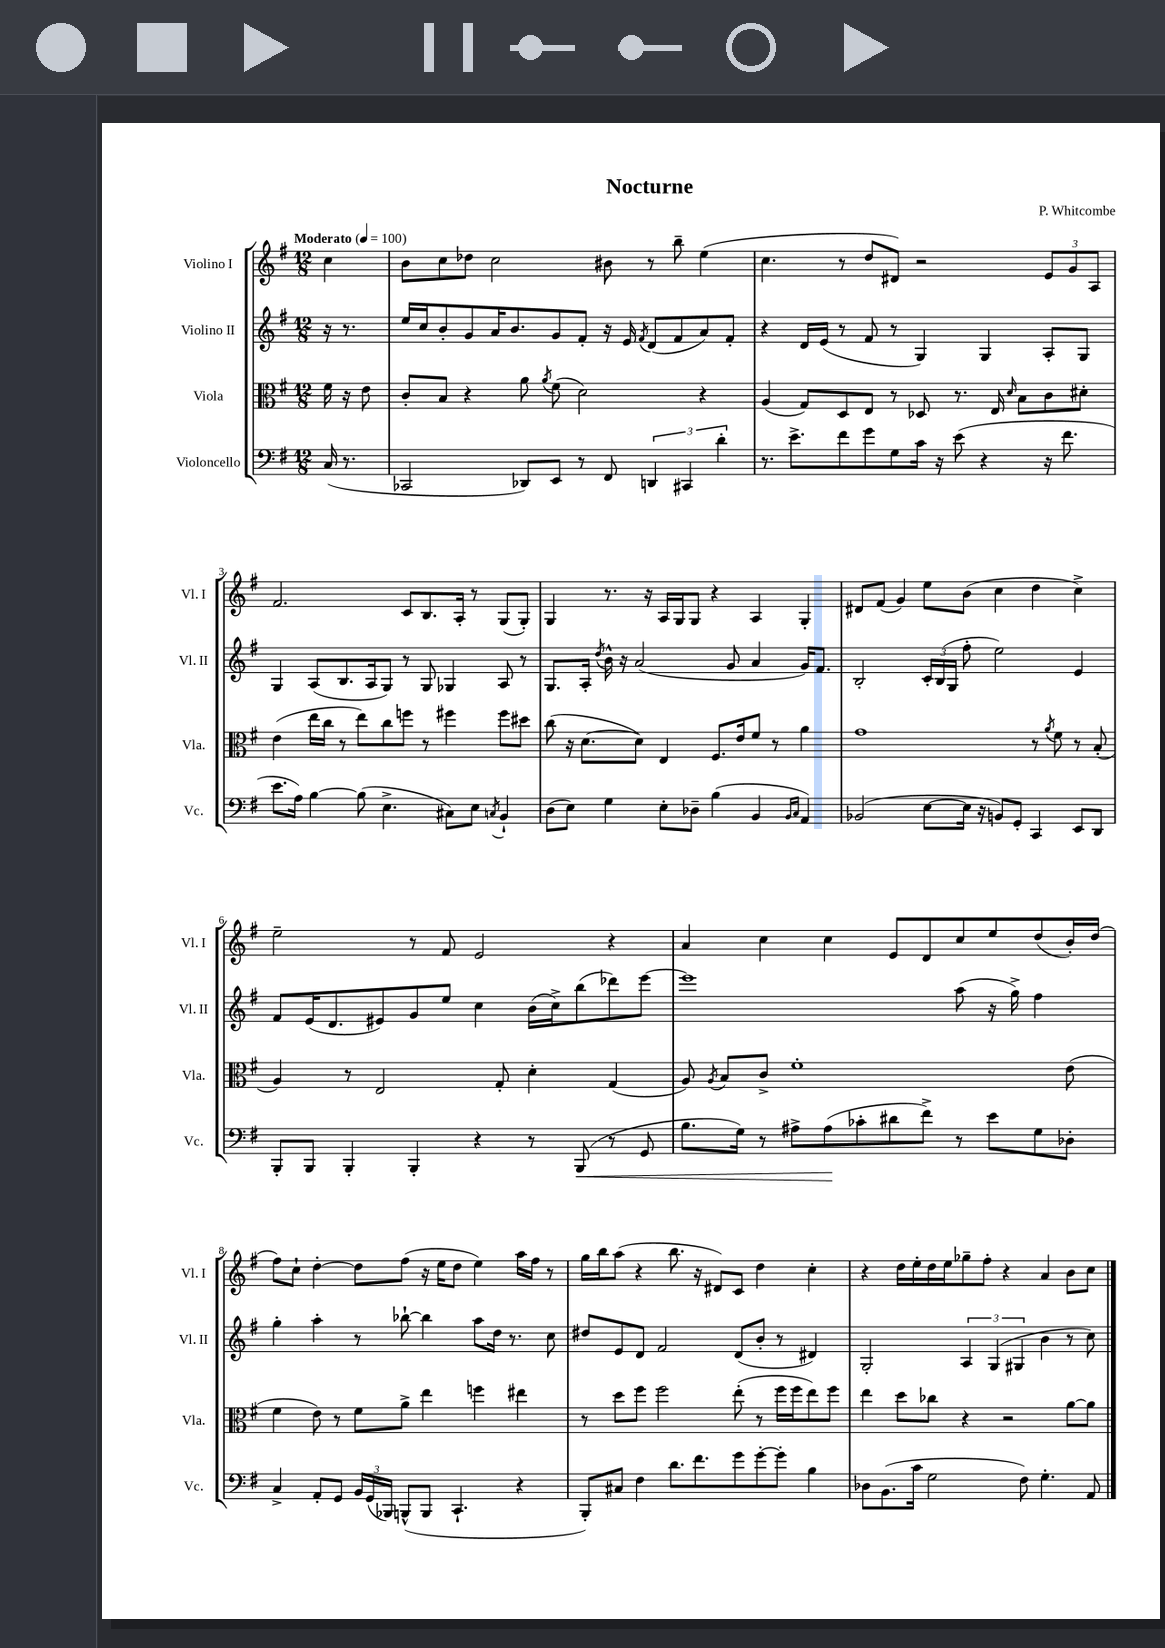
\header { title = "Nocturne" composer = "P. Whitcombe" }
<<
\new StaffGroup <<
\new Staff = "s0" \with { instrumentName = "Violino I" shortInstrumentName = "Vl. I" } {
    \clef treble \key g \major \numericTimeSignature \time 12/8 \partial 4 \tempo "Moderato" 4 = 100
    \autoBeamOff c''4 |
    b'8[ c''8 des''8] c''2 bis'8 r8 b''8-- e''4( |
    c''4. r8 d''8[ dis'8]) r2 \tuplet 3/2 { e'8[ g'8 a8] } |
    fis'2. c'8[ b8. a16]-. r8 g8[( g8]-.) |
    g4 r8. r16 a16[ g16 g8] r4 a4 g4-. |
    dis'8[ fis'8]( g'4) e''8[ b'8]( c''4 d''4 c''4->) |
    e''2-- r8 fis'8 e'2 r4 |
    a'4 c''4 c''4 e'8[ d'8 c''8 e''8 d''8( b'16-.) d''16]( |
    fis''8[) c''8]-! d''4~-. d''8[ fis''8]( r16 e''16[ d''8] e''4) a''16[ fis''16] r8 |
    g''16[ b''16 a''8]( r4 b''8. r16 dis'8[) c'8] d''4 c''4-. |
    r4 d''16[ e''16-. d''16 e''16 ges''8-- fis''8]-. r4 a'4 b'8[ c''8] \bar "|." |
}
\new Staff = "s1" \with { instrumentName = "Violino II" shortInstrumentName = "Vl. II" } {
    \clef treble \key g \major \numericTimeSignature \time 12/8 \partial 4
    \autoBeamOff r16 r8. |
    e''16[ c''16 b'8-. g'8 a'16 b'8. g'8 fis'8]-. r16 e'16 \acciaccatura { fis'8 } d'8[( fis'8 a'8) fis'8]-. |
    r4 d'16[ e'16]( r8 fis'8 r8 g4) g4 a8[-. g8] |
    g4 a8[( b8. a16 g8]) r8 g8 ges4 a8 r8 |
    g8.[ a16]-. \acciaccatura { d''8 } b'16-^ r16 a'2( g'8 a'4 g'16[) fis'8.] |
    b2-. \tuplet 3/2 { c'16[-. b16( g16] } fis''8-. e''2) e'4 |
    fis'8[ e'16( d'8. eis'8) g'8 e''8] c''4 b'16[( c''16->) b''8( des'''8) e'''8]~ |
    e'''1 a''8( r16 g''16->) fis''4 |
    g''4-. a''4-. r8 bes''8~-! bes''4 a''8[ d''16] r8. c''8 |
    dis''8[ e'8 d'8] fis'2 d'8[( b'8]-. r8 dis'4) |
    g2-. \tuplet 3/2 { a4 g4( gis4 } b'4 r8 c''8) \bar "|." |
}
\new Staff = "s2" \with { instrumentName = "Viola" shortInstrumentName = "Vla." } {
    \clef alto \key g \major \numericTimeSignature \time 12/8 \partial 4
    \autoBeamOff fis'16 r16 e'8 |
    c'8[-. b8] r4 a'8 \acciaccatura { a'8 } fis'8( d'2) r4 |
    a4( g8[) d8 e8] r8 des8 r8. e16 \grace { d'16 } b8[ c'8 dis'8]-. |
    e'4( e''16[ c''16] r8 e''8[) c''8 f''8] r8 fis''4 fis''8[ dis''8] |
    c''8( r16 d'8.[~ d'8]) e4 fis8.[ e'16 fis'8] r8 a'4 |
    g'1 r8 \acciaccatura { a'8 } fis'8 r8 b8-.( |
    a4) r8 e2 g8-. d'4-. g4( |
    a8) \acciaccatura { a8 } b8[ c'8]-> fis'1-. e'8( |
    fis'4 e'8) r8 fis'8[ a'8]-> e''4 f''4 eis''4 |
    r8 d''8[ fis''8] fis''2 e''8-.( r8 fis''16[ fis''16 e''8) fis''8] |
    e''4 d''8[ ces''8] r4 r2 a'8[~ a'8] \bar "|." |
}
\new Staff = "s3" \with { instrumentName = "Violoncello" shortInstrumentName = "Vc." } {
    \clef bass \key g \major \numericTimeSignature \time 12/8 \partial 4
    \autoBeamOff c16( r8. |
    ces,2 des,8[) e,8] r8 fis,8 \tuplet 3/2 { d,4 cis,4 d'4-. } |
    r8. e'8.[-> fis'8 g'8 g8 c'16] r16 e'8( r4 r16 fis'8. |
    e'8.[ a16]) b4~ b8( e4.-> cis8[) e8] \acciaccatura { c8 } b,4-! |
    d8[( e8]) g4 e8[-. des8]-- b4( b,4 \grace { b,16[ c16] } a,4) |
    bes,2( e8[~ e16] r16 b,8[) g,8]-. c,4 e,8[ d,8] |
    b,,8[-. b,,8] b,,4-. b,,4-. r4 r8 b,,8\<( r8 g,8 |
    b8.[ g16]) r8 ais8[-> ais8\!( ces'8-. dis'8 fis'8]->) r8 e'8[ g8 des8]-. |
    c4-> a,8[-. g,8] \tuplet 3/2 { b,16[ g,16( bes,,16]) } b,,8[-^( b,,8] c,4.-! r4 |
    b,,8[-.) cis8] fis4 d'8.[ fis'8. g'8 g'8~-. g'8]-. b4 |
    des8[ b,8.( c'16] g2 fis8) g4.-. a,8 \bar "|." |
}
>>
>>
